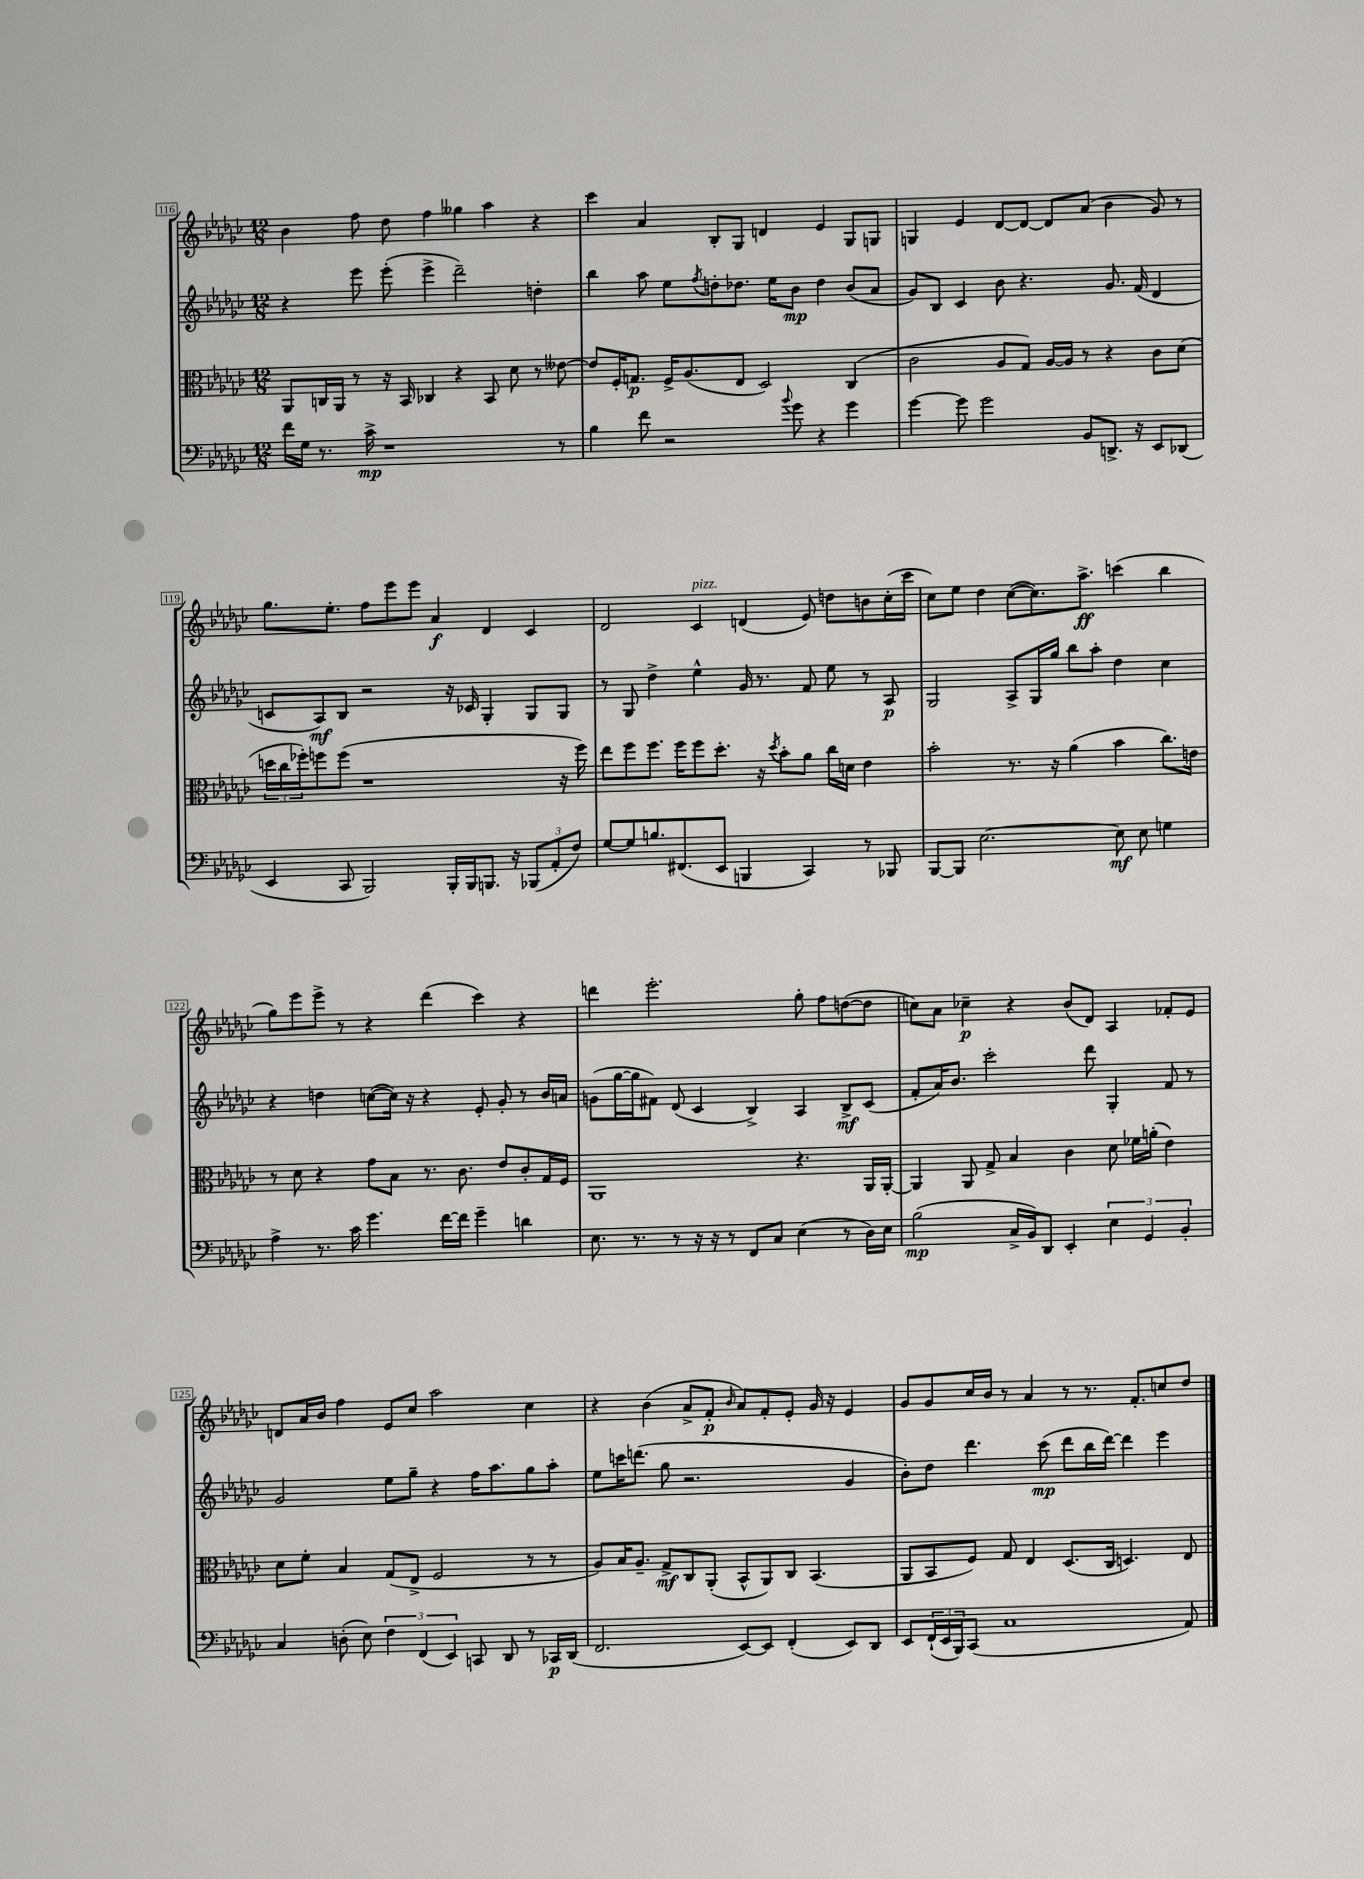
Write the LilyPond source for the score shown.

<<
\new StaffGroup <<
\new Staff = "s0" {
    \clef treble \key ges \major \numericTimeSignature \time 12/8
    bes'4 f''8 des''8 f''4 geses''4 aes''4 r4 |
    ces'''4 aes'4 bes8-. ges8 d'4 ees'4 ges8 g8 |
    g4 ees'4 des'8~ des'8~ des'8 aes'8( bes'4 ges'8) r8 |
    ges''8. ees''8.-. f''8 ees'''8 ees'''8 aes'4\f des'4 ces'4 |
    des'2 ces'4^\markup { \italic "pizz." } d'4( ees'8) d''8 b'8 ces''16-.( ces'''16 |
    ces''8) ees''8 des''4 ces''8~( ces''8.) aes''8.->\ff c'''4( bes''4 |
    ges''8) ees'''8 ees'''8-> r8 r4 des'''4( ces'''4) r4 |
    d'''4 ees'''2.-. ges''8-. f''8 d''8~( d''8 |
    c''8) aes'8 ces''4--\p r4 bes'8( des'8) aes4 fes'8-. ees'8 |
    d'8 aes'16 bes'16 f''4 ees'8 ces''8 aes''2 ces''4 |
    r4 bes'4( aes'8-> f'8-.\p \grace { bes'16 } aes'8) f'8-. ees'8-. ges'16 r16 ees'4 |
    ges'8 ges'8 ces''16 bes'16 r8 aes'4 r8 r8. f'8.-. c''8 des''8 \bar "|." |
}
\new Staff = "s1" {
    \clef treble \key ges \major \numericTimeSignature \time 12/8
    r4 ees'''8 ees'''8-.( ees'''4-> des'''2--) d''4-. |
    bes''4 aes''8 ees''8 \acciaccatura { f''8 } d''8-. des''8. ees''16 bes'8\mp des''4 bes'8( aes'8 |
    ges'8) bes8 ces'4 bes'8 r4. ges'8. f'16( des'4 |
    c'8 aes8\mf) bes8 r2 r16 ces'16 ges4-. ges8 ges8 |
    r8 ges8 des''4-> ees''4-^ ges'16 r8. f'8 ees''8 r8 aes8\p |
    ges2 aes8-> ges16 ges''16 bes''8 aes''8-. des''4 ces''4 |
    r4 d''4 c''8~( c''16) r16 r4 ees'8-. ges'8-. r8 bes'16 a'16 |
    g'8( ges''16~ ges''16 fis'8) des'8( ces'4 bes4->) aes4 bes8->\mf ces'8( |
    f'8-. aes'16) bes'8. ces'''2-. des'''8 ges4-. f'8 r8 |
    ges'2 ees''8 ges''8-- r4 f''16 aes''8. ges''8 aes''8-. |
    ees''8 c'''16 d'''8.( ges''8 r2. ges'4 |
    bes'8-.) des''8 des'''4. ces'''8\mp( des'''8 bes''16 des'''16~) des'''4 ees'''4 \bar "|." |
}
\new Staff = "s2" {
    \clef alto \key ges \major \numericTimeSignature \time 12/8
    aes,8 c16 aes,16 r8 r16 bes,16 ces4 r4 bes,8 des'8 r8 eeses'8~ |
    eeses'8 f16-. g8.\p f16-> aes8.( ees8 des2) ces4( |
    ces'2 aes8 ges8) aes16~ aes16 r8 r4 ces'8 des'8( |
    \tuplet 3/2 { d''16 ces''16 fes''16-.) } f''8 f''8( r1 r16 f''16) |
    ees''8 f''8 f''8. f''16 f''8 des''8.-. r16 \acciaccatura { des''8 } bes'8-. aes'8 ces''16 d'16 ees'4 |
    bes'2-. r8. r16 aes'4( bes'4 ces''8.) e'16 |
    r8 des'8 r4 ges'8 bes8 r8. ces'8. ees'8 ces'8-. ges16 f16 |
    aes,1 r4. aes,16 aes,16~-. |
    aes,4 aes,8 ges8-> bes4 ces'4 des'8 fes'16 a'16-.( ees'4) |
    des'8 f'8-. bes4 ges8( ees8-> f2 r8 r8 |
    aes8) bes16 aes8.-- ges8->\mf ces8 aes,8-.( bes,8-^ aes,8) ces8 bes,4.( |
    aes,8 bes,8 f8) ges8 ees4 des8.( ces16 d4.) ees8 \bar "|." |
}
\new Staff = "s3" {
    \clef bass \key ges \major \numericTimeSignature \time 12/8
    f'16 ges16 r8. ces'16->\mp r1 r8 |
    bes4 f'8 r2 \appoggiatura { bes'8 } ges'8 r4 ges'4 |
    ges'4~ ges'8 ges'2 bes,8 d,8.-> r16 ees,8 des,8( |
    ees,4 ces,8 bes,,2) bes,,16-. bes,,16 b,,8. r16 \tuplet 3/2 { bes,,8( aes,8-. f8) } |
    ges8~ ges8 b8. fis,8.( ees,8 b,,4 ces,4) r8 bes,,8 |
    bes,,8~ bes,,8 ees2.~ ees8\mf ees8 g4 |
    aes4-> r8. ces'16 ges'4. f'16~ f'16 ges'4-- d'4 |
    ees8. r8. r8 r16 r16 r8 f,8 ces8 ees4( r8 des16) ees16 |
    bes2\mp( ces16-> bes,16) des,8 ees,4-. \tuplet 3/2 { ees4 ges,4 bes,4-. } |
    ces4 d8-.( ees8) \tuplet 3/2 { f4 f,4( ees,4) } c,8 des,8 r8 ces,16\p des,16( |
    f,2. ees,8~) ees,8 f,4-.( ees,8) des,8 |
    ees,8 \tuplet 3/2 { f,16-!( ees,16 bes,,16) } ces,8( ces1 aes,8) \bar "|." |
}
>>
>>
\layout { \context { \Score currentBarNumber = #116 \override BarNumber.stencil = #(make-stencil-boxer 0.1 0.3 ly:text-interface::print) } }
